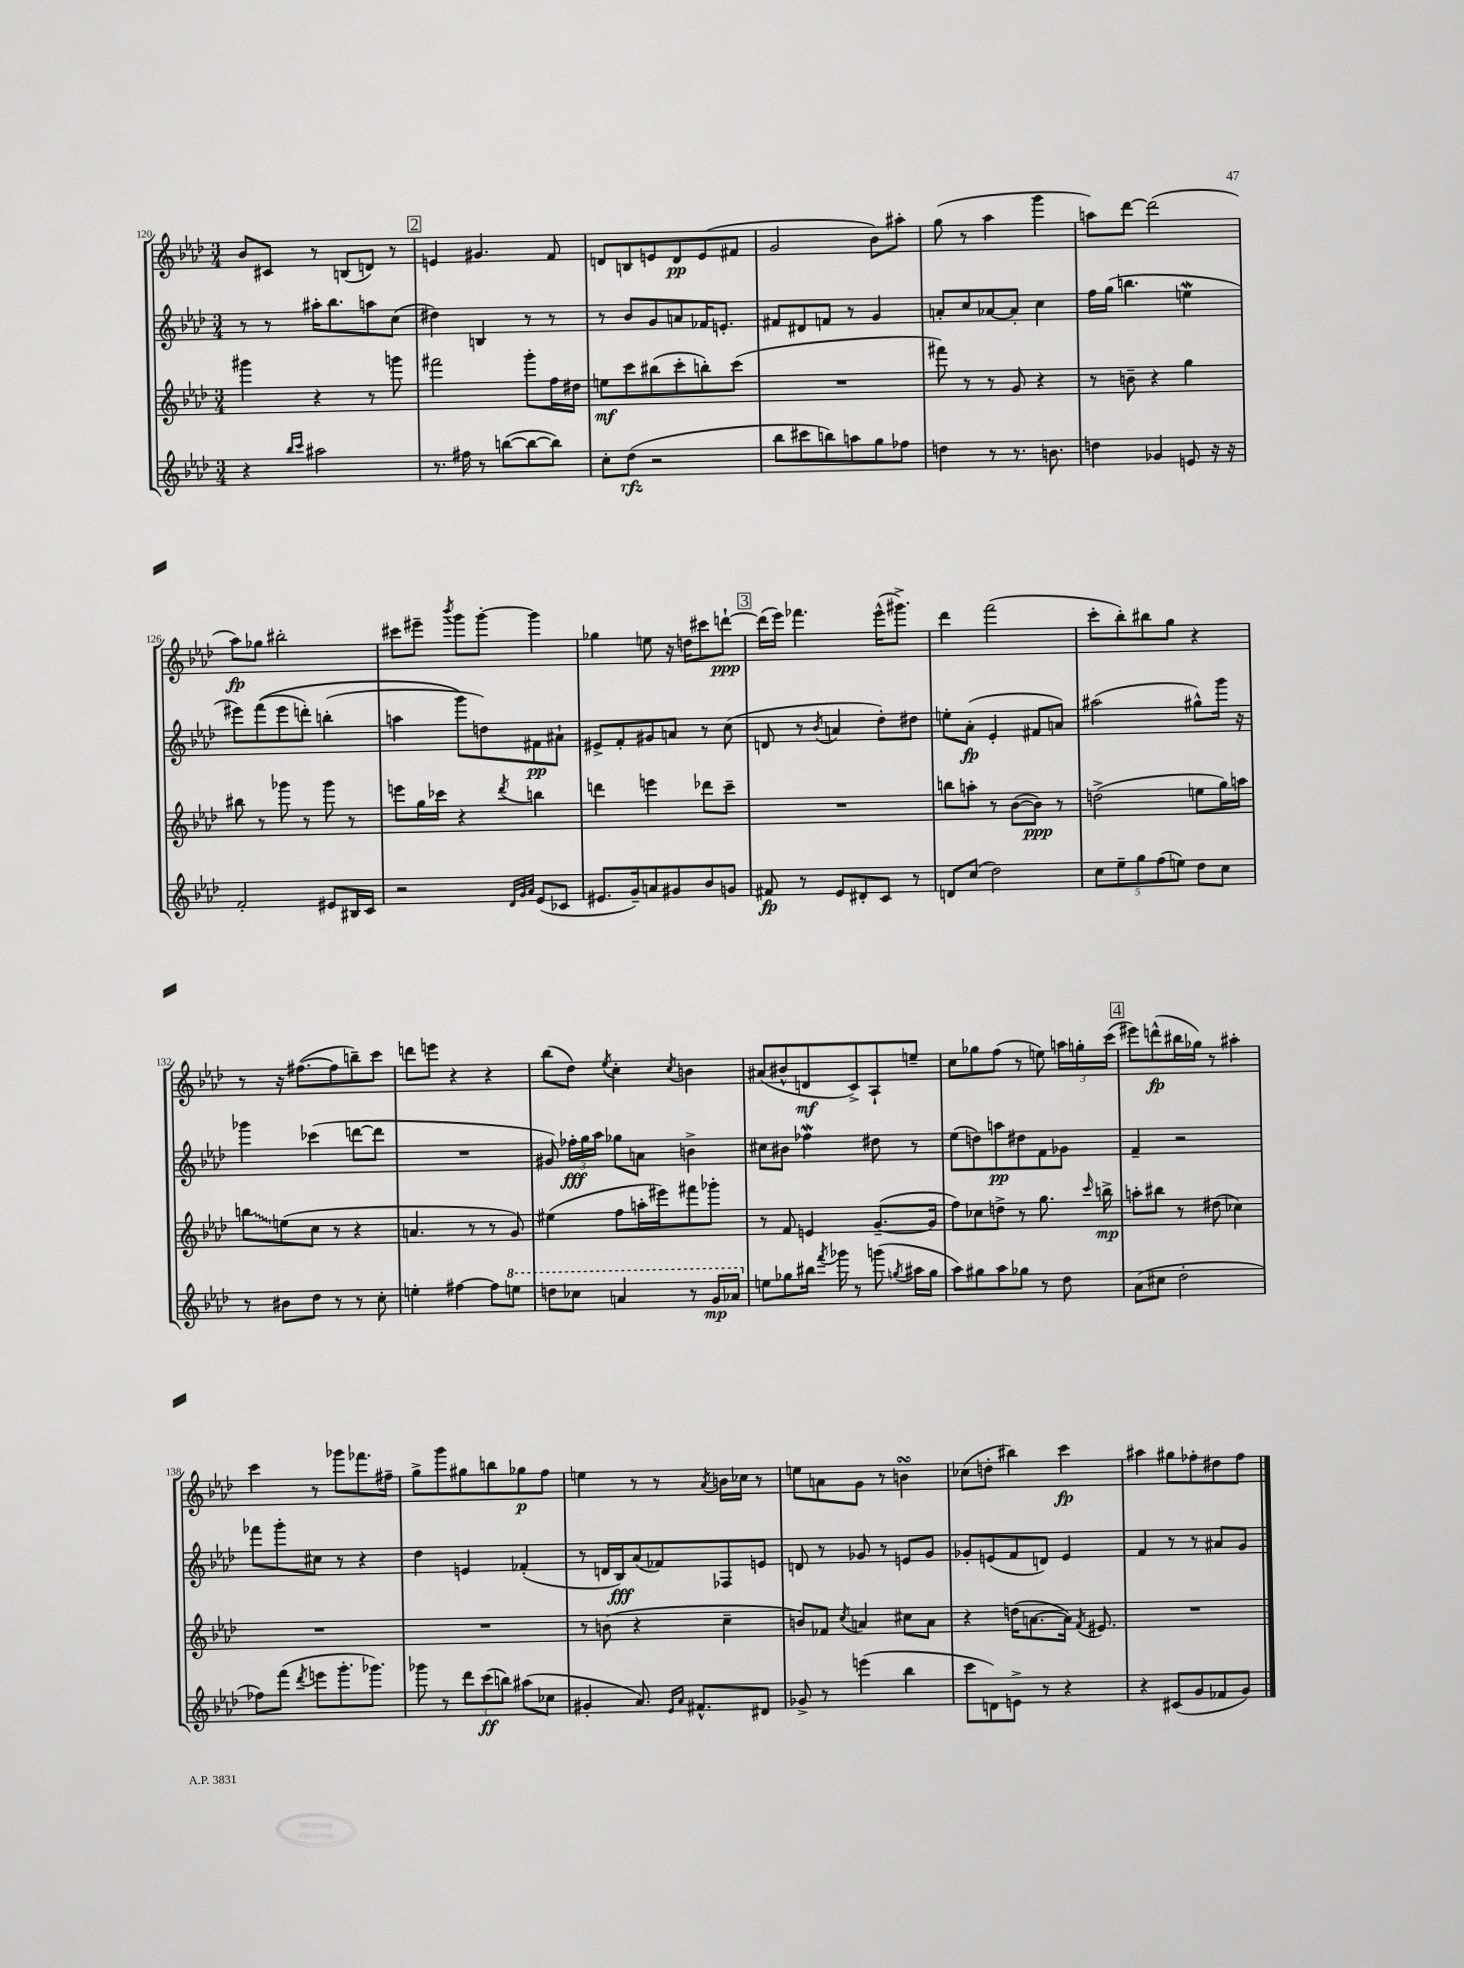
<<
\new StaffGroup <<
\new Staff = "s0" {
    \clef treble \key aes \major \numericTimeSignature \time 3/4
    \autoBeamOff bes'8[ cis'8] r8 b8[( d'8]) r8 |
    \mark \markup { \box "2" } e'4 gis'4. f'8 |
    d'8[ b8 e'8 d'8\pp e'8( fis'8] |
    g'2 bes'8[) ais''8]-. |
    g''8( r8 aes''4 g'''4 |
    a''8[) des'''8]~ des'''2( |
    aes''8[\fp) ges''8] bis''2-. |
    cis'''8[ eis'''8]-- \acciaccatura { bes'''8 } g'''8[ g'''8]~-. g'''4 |
    ges''4 e''8 r16 d''16[ cis'''8 d'''8]~-!\ppp |
    \mark \markup { \box "3" } d'''16[( ees'''16]) fes'''4. ees'''16[-^( gis'''8.]->) |
    des'''4 f'''2( |
    c'''8[-. bes''8-.) bis''8 g''8] r4 |
    r8 r16 fis''8.[~( fis''8 b''8--) c'''8] |
    d'''8[ e'''8] r4 r4 |
    bes''8[( des''8]) \acciaccatura { ees''8 } c''4-. \acciaccatura { c''8 } b'4 |
    ais'8[( bis'8-^ d'8\mf c'8->) aes8-! e''8]-- |
    c''8[ ges''8 f''8]( r8 e''8) \tuplet 3/2 { a''16[ g''16-. c'''16]( } |
    \mark \markup { \box "4" } eis'''8[) d'''8-^\fp( bis''16 ges''16]) r8 ais''4-. |
    c'''4 r8 ges'''8[ fes'''8. fis''16]-- |
    g''8[-> g'''8 gis''8 b''8 ges''8\p f''8] |
    e''4 r8 r8 \acciaccatura { aes'8 } b'16[ ces''16] r8 |
    e''8[ a'8 g'8] r8 b'4\turn |
    ces''8[( d''8]-. bis''4) c'''4\fp |
    ais''4 gis''8[ fes''8-. dis''8 fes''8] \bar "|." |
}
\new Staff = "s1" {
    \clef treble \key aes \major \numericTimeSignature \time 3/4
    \autoBeamOff r8 r8 ais''16[-. bes''8. a''8 c''8]( |
    \mark \markup { \box "2" } dis''4) b4 r8 r8 |
    r8 bes'8[ g'8 a'8 fes'16 e'8.]-. |
    fis'8[ dis'8 f'8] r8 g'4 |
    a'8[-. c''8 aes'8~ aes'8]-. c''4 |
    f''16[ g''16]( b''4. e''4\mordent |
    eis'''8[) f'''8(\( eis'''8 d'''8]-.) b''4-.( |
    a''4 g'''8[\) d''8) fis'8\pp ais'8]-! |
    eis'8[-> f'8-. gis'8 a'8] r8 c''8( |
    \mark \markup { \box "3" } d'8 r8 \acciaccatura { bes'8 } a'4 des''8[-.) dis''8] |
    e''8[-. aes'8]-.\fp( ees'4-. fis'8[ a'8]) |
    ais''2( gis''8[-^) g'''16] r16 |
    ges'''4 ces'''4( d'''8[~ d'''8] |
    R2. |
    gis'8) \tuplet 3/2 { fes''16[-.\fff g''16 aes''16] } ges''8[ a'8] b'4-> |
    cis''8[ bis'8] fes''4\mordent dis''8 r8 |
    ees''8[( d''8) a''8\pp dis''8 f'8 ges'8] |
    \mark \markup { \box "4" } f'4-- r2 |
    fes'''8[ g'''8-. cis''8] r8 r4 |
    des''4 e'4 fes'4-.( |
    r8 d'16[ bes16\fff) aes'8( fes'8) fes8 e'8] |
    d'8 r8 ges'8 r8 e'8[ ges'8] |
    ges'8[-. e'8( f'8 d'8]) e'4 |
    f'4 r8 r8 ais'8[ g'8] \bar "|." |
}
\new Staff = "s2" {
    \clef treble \key aes \major \numericTimeSignature \time 3/4
    \autoBeamOff gis'''4 r4 r8 g'''8 |
    \mark \markup { \box "2" } fis'''2 g'''8[-. f''16 dis''16] |
    e''8[\mf c'''8 bis''8( c'''8-. b''8-.) c'''8]( |
    R2. |
    fis'''8) r8 r8 g'8 r4 |
    r8 b'8-- r4 g''4 |
    bis''8 r8 ges'''8 r8 ges'''8 r8 |
    e'''8[ g''16 ces'''16] r4 \acciaccatura { des'''8 } b''4 |
    d'''4 e'''4 des'''8[ c'''8]-- |
    \mark \markup { \box "3" } R2. |
    b''8[ a''8]-. r8 bes'8[~( bes'8]\ppp) r8 |
    d''2->( e''8[ g''16) a''16] |
    \once \override Glissando.style = #'zigzag b''8[\glissando e''8( c''8] r8 r4 |
    a'4. r8 r8 g'8) |
    eis''4( f''8[ a''16-. eis'''16) fis'''8 ges'''8]-. |
    r8 f'8 e'4 g'8.[~--( g'16] |
    f''8[) ces''8 d''8]-> r8 g''8. \grace { c'''16 } b''16->\mp |
    \mark \markup { \box "4" } a''8[-. bis''8] r8 dis''8( ces''4) |
    R2. |
    R2. |
    r8 b'8( r4 c''4-- |
    b'8[) fes'8] \acciaccatura { c''8 } a'4 cis''8[ a'8] |
    r4 d''16[( a'8.~ a'16]) \acciaccatura { f'8 } eis'8. |
    R2. \bar "|." |
}
\new Staff = "s3" {
    \clef treble \key aes \major \numericTimeSignature \time 3/4
    \autoBeamOff r4 \grace { bes''16[ c'''16] } ais''2 |
    \mark \markup { \box "2" } r8. fis''16 r8 b''8[~( b''8~ b''8]) |
    c''8[-. des''8]\rfz( r2 |
    bes''8[ cis'''8 b''8) a''8 g''8 fes''8] |
    d''4 r8 r8. b'8. |
    d''4 ges'4 e'8 r16 r16 |
    f'2-. eis'8[ bis16 c'16] |
    r2 \grace { des'32[ g'32 aes'32] } ees'8[( ces'8] |
    eis'8.[ g'16--) a'8 gis'8 bes'8 g'8] |
    \mark \markup { \box "3" } fis'8\fp r8 ees'8[ dis'8-. c'8] r8 |
    d'8[ c''8]( des''2) |
    \tuplet 5/4 { c''8[ ees''8-- g''8 f''8( e''8]) } des''8[ c''8] |
    r8 bis'8[ des''8] r8 r8 c''8-. |
    e''4-. fis''4~ fis''8[ \ottava #1 e'''8] |
    d'''8[ ces'''8] a''4 r8 g''16[\mp aes''16] \ottava #0 |
    e''8[ ges''8 bis''16] \acciaccatura { f'''8 } ges'''16 r8 g'''8( \acciaccatura { g''8 } ais''16[ g''16] |
    aes''8[) gis''8 aes''8 ges''8] r8 des''8 |
    \mark \markup { \box "4" } aes'8[( cis''8] des''2-. |
    fes''8[) f'''8]( \acciaccatura { des'''8 } e'''8[ g'''8.-. ges'''8.]) |
    ges'''8 r8 \tuplet 3/2 { des'''8[ c'''8\ff( b''8]) } ais''8[( ces''8] |
    gis'4-. aes'8.) \grace { ees'16[ aes'16] } fis'8.[-^ dis'8] |
    ges'8-> r8 e'''4( bes''4 |
    c'''8[ d'8) e'8]-> r8 r4 |
    r4 cis'8[( g'8 fes'8 g'8]) \bar "|." |
}
>>
>>
\layout { \context { \Score currentBarNumber = #120 } }
